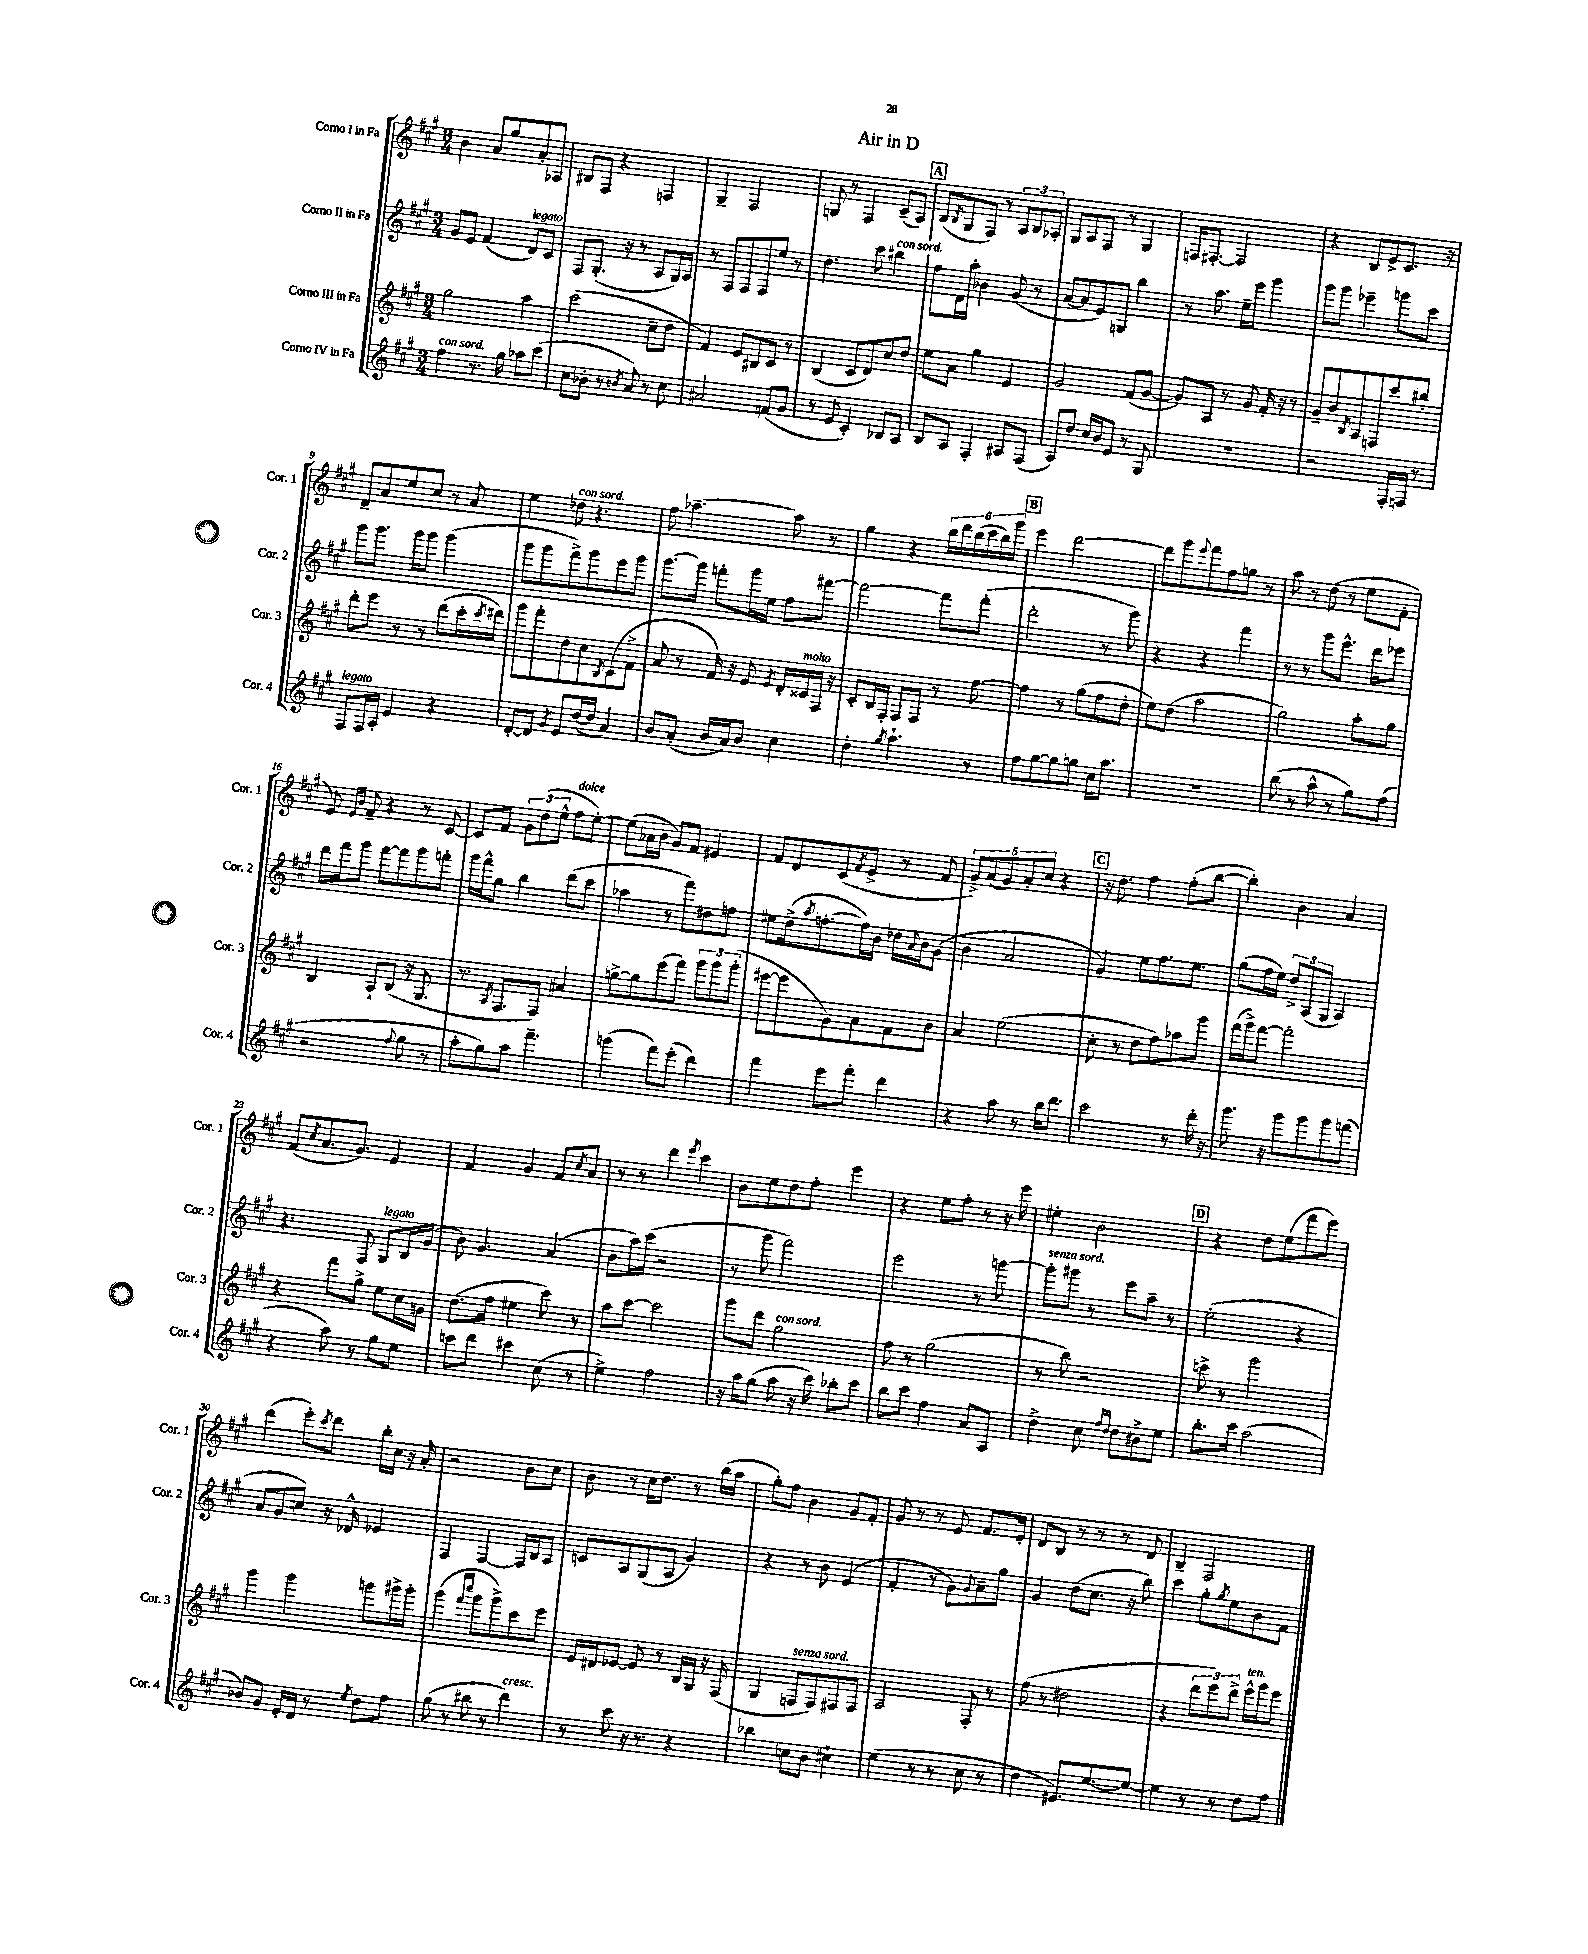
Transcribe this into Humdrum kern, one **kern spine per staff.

**kern	**kern	**kern	**kern
*part4	*part3	*part2	*part1
*staff4	*staff3	*staff2	*staff1
*I"Corno IV in Fa	*I"Corno III in Fa	*I"Corno II in Fa	*I"Corno I in Fa
*I'Cor. 4	*I'Cor. 3	*I'Cor. 2	*I'Cor. 1
*clefG2	*clefG2	*clefG2	*clefG2
*k[f#c#g#]	*k[f#c#g#]	*k[f#c#g#]	*k[f#c#g#]
*M3/4	*M3/4	*M3/4	*M3/4
=1	=1	=1	=1
!LO:TX:a:i:t=con sord.	!	!	!
4ff#\	2gg#\	8g#/L	4b\
.	.	8e/J	.
8.r	.	(4f#/	8a/L
.	.	.	8gg#/
16gg#\	.	.	.
!	!	!LO:TX:a:i:t=legato	!
8aa-X\L	4aa\	8d/L)	8a'/
(8ccc#\J	.	8c#/J	8A-X/J
=2	=2	=2	=2
8cc#\L	(2ccc#\	8F#/L	8B#X/L
8b-X'\J	.	(8.G#'/J	8F#/J
8r	.	.	4r
.	.	16r	.
8qbn/	.	.	.
8a/)	.	8r	.
8r	8cc#~\L	8A/L	4Fn/
8cc#\	8dd\J	16G#/L)	.
.	.	16A/JJ	.
=3	=3	=3	=3
2a#X/	4f#/)	8r	4G#~/
.	.	8F#/L	.
.	8e/L	8F#/	2F#/
.	8B#X/	8F#/	.
(8fn/L	8c#/J	8ee/J	.
8g#/J	8r	8r	.
=4	=4	=4	=4
8r	(4B/	4.dd\	8Gn/
8e/	.	.	8r
4c#'/)	8c#/L	.	4F#/
.	8d/)	8ccc#\	.
!	!	!LO:TX:a:i:t=con sord.	!
8B-X/L	8cc#/	4bb#X\	(8c#~/L
8A/J	8dd/J	.	8A/J)
!!LO:REH:place=s1:t=A
=5	=5	=5	=5
8B/L	8ee\L	8ff#\L	(8B/L
.	.	.	8qB/
8A/J	8a\J	16d\L	8G#/
.	.	16aa'\JJ	.
4F#'/	4gg#\	4b-X\	8F#/J)
.	.	.	8r
8A#X/L	4e/	(8g#/	12A/L
.	.	.	12B/
(8F#/J	.	8r	.
.	.	.	12A-X'/J
=6	=6	=6	=6
8A/L)	2g#/	[8a/L	8G#/L
8dd/J	.	8a/]	8A/
16cc#/LL	.	8e/)	8F#/J
16b/J	.	.	.
8e/J	.	8Gn/J	8r
8r	(8f#/L	4bb\	4G#/
8G#/	[8g#/J	.	.
=7	=7	=7	=7
2.r	8g#/L])	8r	16Fn/KL
.	.	.	[8.F#X'/J
.	8A/J	8.aa\	.
.	8r	.	2F#/]
.	.	16ee~\KL	.
.	8g#/	8eee\J	.
.	16f#'/	4ggg#\	.
.	16r	.	.
.	8r	.	.
=8	=8	=8	=8
2r	8g#~/L	8ggg#\L	4r
.	8b/	8ggg#\J	.
.	8qB/	.	.
.	8A/	4eee-X~\	8B/L
.	8Fn/	.	8e^/
16F#'/LL	8ccc#/	8gggn\L	8.c#/J
16Fn/JJ	.	.	.
8r	8bb#X'/J	8ccc#\J	.
.	.	.	16r
!!LO:LB:g=z
=9	=9	=9	=9
!LO:TX:a:i:t=legato	!	!	!
8F#/L	8ddd'\L	8ggg#\L	8d~/L
16F#/L	8eee\J	8.ggg#\J	8a/
16A'/JJ	.	.	.
4e/	8r	.	8ee/
.	.	16ggg#\KL	.
.	8r	8ggg#\J	8cc#/J
4r	(8ddd\L	(4ggg#\	8r
.	16ccc#'\L	.	8a/
.	8qccc#/	.	.
.	16ddd#X\JJ)	.	.
=10	=10	=10	=10
[8d'/L	8ggg#\L	8ggg#\L	4ee\
8d/J]	8fff#'\	8ggg#\	.
8qg#/	.	.	.
!	!	!	!LO:TX:a:i:t=con sord.
8e/L	8dd\	8fff#^\)	8dd-X\
([16dd/L	8cc#\	8ggg#\	4.r
16dd/JJ]	.	.	.
.	8qB/	.	.
4a/)	(8c#\	8eee\	.
.	8f#^\J	8ggg#\J	.
=11	=11	=11	=11
8b/L	8a/	[8.ggg#\L	8ff#\
(8a'/J	8r	.	[4.aa-X~\
.	.	16ggg#\Jk]	.
16b/LL	16f#/)	8fffn'\L	.
16a/J)	16r	.	.
8b/J	8e/	16ggg#\L	.
.	.	16ee\JJ	.
.	8qe/	.	.
4cc#\	16d'/LL	8ff#\L	8aa-\]
!	!LO:TX:a:i:t=molto	!	!
.	16c##X/	.	.
.	16F#/JJ	[8fff#X\J	8r
.	16r	.	.
=12	=12	=12	=12
4dd'\	8c#'/L	2fff#\_	4gg#\
.	16B/L	.	.
.	16F#'/JJ	.	.
8qgg#/	.	.	.
4.aa`\	8F#/L	.	4r
.	8F#/J	.	.
.	8r	8fff#\L]	24bb\LL
.	.	.	24ddd\
.	.	.	(24bb\
8r	[8ff#\	(8fff#'\J	24ccc#\
.	.	.	24bb\)
.	.	.	24ggg#\JJ
!!LO:REH:place=s1:t=B
=13	=13	=13	=13
8ff#\L	4ff#\]	2ddd'\	4eee\
[8gg#\	.	.	.
8gg#\]	8r	.	[2ddd\
8ggn\J	(8gg#\L	.	.
16cc#\KL	8ff#\	8r	.
8.aa\J	.	.	.
.	8dd'\J	8ggg#\)	.
=14	=14	=14	=14
2.r	8ee\L)	4r	8ddd\L]
.	(8dd\J	.	8ggg#\
.	.	.	8qqeee/
.	2aa\	4r	8fff#\
.	.	.	8ff#\
.	.	4fff#\	8ggn\J
.	.	.	8r
=15	=15	=15	=15
(8bb\	2gg#\)	8r	8aa\
8r	.	8r	8r
8aa^^\	.	8ggg#\L	(8dd\
8r	.	8.eee^^\J	8r
8gg#\L)	8aa'\L	.	8ee\L
.	.	16ddd\KL	.
(8ff#\J	8gg#\J	8eee-X\J	8f#'\J
!!LO:LB:g=z
=16	=16	=16	=16
2r	4B/	16ddd\LL	8e/)
.	.	16fff#\J	.
.	.	.	16qqe/LL
.	.	.	16qqb/JJ
.	.	8ggg#\J	8f#~/
.	8A`/L	[8fff#\L	4r
.	(8B/J	8fff#\]	.
8qqff#/	.	.	.
8gg#\	16r	8ggg#\	8r
.	8.G#/	.	.
8r	.	8fffn'\J	[8c#/
=17	=17	=17	=17
8aa'\L	8.r	16ggg#\LL	8c#/L]
.	.	16fff#^^\J	.
8gg#\)	.	8gg#\J	8f#/J
.	8qA/	.	.
.	8.F#/L	.	.
8aa\J	.	4bb\	12g#\L
.	.	.	(12dd\
4.fff#~\	8F#/J)	.	.
.	.	.	12ee^^\J
!	!	!	!LO:TX:a:i:t=dolce
.	4a#X/	(8ddd\L	8ff#\L
.	.	8ccc#\J	[8ee'\J)
=18	=18	=18	=18
(4gggn\	[8ggn^\L	4aa-X\	(8ee\L]
.	8gg\]	.	16a-X\L
.	.	.	16b\JJ
8fff#\L)	(8eee\	8r	8g#/L)
(8eee'\J	8fff#\J)	8fff#\L)	8f#/J
4ddd\)	12ggg#\L	8dd#X\	4e#X/
.	12ggg#\	.	.
.	.	8ffn\J	.
.	(12ggg#'\J	.	.
=19	=19	=19	=19
4fff#\	[8eee#X\L	8ee#X\L	8f#/L
.	8eee#\]	(16dd^\k	8d/
.	.	8qaa/	.
.	.	[8.ffn'\	.
8eee\L	8g#\)	.	(8c#/
.	.	.	8qf#/
8fff#'\J	8a\	16ff\L])	8e^/J
.	.	16b\JJ	.
4ddd\	8f#\	16dd-X\LL	8r
.	.	8qqa/	.
.	.	16b\J	.
.	8b\J	(8g#\J	8f#/
=20	=20	=20	=20
4r	4a/	4b\	10g#^/L)
.	.	.	(10a/
.	.	.	10g#/)
8aa\	(2ee\	2a/	.
.	.	.	10a'/
8r	.	.	.
.	.	.	10cc#/J
16bb\KL	.	.	4r
8.ddd\J	.	.	.
!!LO:REH:place=s1:t=C
=21	=21	=21	=21
2ccc#\	8cc#'\	4g#/)	16r
.	.	.	8.dd\
.	8r	.	.
.	8dd\L	8ee\L	4ff#\
.	8ff#\)	8.ff#\	.
8r	8aa-X\	.	(8ff#'\L
.	.	8.ee\J	.
16ddd'\	8ggg#\J	.	[8bb\J
16r	.	.	.
=22	=22	=22	=22
8.ggg#\	(16fff#\LL	(8gg#\L	4bb'\])
.	16ggg#^\J)	.	.
.	[8fff#\J	16ff#\L	.
16r	.	16ee\JJ)	.
8ggg#\L	2fff#'\]	12dd^/L	4b\
.	.	(12A/	.
8ggg#\	.	.	.
.	.	12G#/J	.
8ggg#\	.	4A/)	4a/
(8fffn\J	.	.	.
!!LO:LB:g=z
=23	=23	=23	=23
4r	4r	4.r	(8f#/L
.	.	.	8qcc#/
.	.	.	8.a/
8aa\)	8fff#\L	.	.
.	.	.	8.g#/J)
8r	8gg#^\J	8F#/	.
!	!	!LO:TX:a:i:t=legato	!
8gg#\L	8ee\L	8G#/L	4e/
8ee\J	16cc#\L	16B/L	.
.	16gn\JJ	(16g#/JJ	.
=24	=24	=24	=24
8cccn\L	(8.dd\L	8b\)	4f#/
8ddd\J	.	4.g#/	.
.	16ff#\Jk	.	.
4ccc#X\	4ee#X\	.	4g#/
(8cc#\	8ccc#\)	(4a/	8f#/L
.	.	.	8qcc#/
8r	8r	.	8a/J
=25	=25	=25	=25
4ee^\)	8aa\L	8b\L	8r
.	[8ccc#\J	16aa\L)	8r
.	.	(16ccc#\JJ	.
2ff#\	2ccc#\]	2r	4ddd\
.	.	.	8qeee/
.	.	.	4ccc#\
=26	=26	=26	=26
16r	8ggg#\L	8r	8b\L
16aa\KL	.	.	.
(8gg#\J	8ddd\J	8ggg#\	8ee\
!	!LO:TX:a:i:t=con sord.	!	!
8aa\	2gg#\	2fff#\)	8dd\
16r	.	.	8ff#'\J
16ccc#\)	.	.	.
8bb-X'\L	.	.	4eee\
8ccc#\J	.	.	.
=27	=27	=27	=27
8bb\L	8ff#\	2eee\	4r
8ccc#\J	8r	.	.
4ff#\	(2gg#\	.	8ee\L
.	.	.	8ff#'\J
8a/L	.	8r	8r
8A/J	.	[8gggn\	16r
.	.	.	16eee\
=28	=28	=28	=28
!	!	!LO:TX:a:i:t=senza sord.	!
4dd^\	8r	8ggg'\L]	4ee#X'\
.	8bb\)	8ggg#X\J	.
8cc#\	2r	8r	2b\
16qqff#/LL	.	.	.
16qqdd/JJ	.	.	.
8dd\L	.	8eee\L	.
8b#X^\	.	8aa~\J	.
8ee\J	.	8r	.
!!LO:REH:place=s1:t=D
=29	=29	=29	=29
8.bb'\L	8cccn^\	(2ee'\	4r
.	8r	.	.
16ccc#\Jk	.	.	.
(2aa\	2ggg#\	.	8dd\L
.	.	.	(8ee\
.	.	4r	8fff#\
.	.	.	8eee\J)
!!LO:LB:g=z
=30	=30	=30	=30
8b-X/L)	4ggg#\	8a/L	(4ddd\
8g#/J	.	8g#/	.
16e'/LL	4ggg#\	8ccn/J)	8eee'\L)
16d/JJ	.	.	.
.	.	.	8qccc#/
8r	.	16r	8ddd\J
.	.	16d-X^^/	.
8qee/	.	.	.
8dd\L	8gggn\L	4e-X/	16bb'\LL
.	.	.	16cc#\JJ
8ff#\J	16ggg#X^\L	.	16r
.	16ggg#'\JJ	.	16a'/
=31	=31	=31	=31
(8gg#\	(4ggg#\	4F#/	2r
8r	.	.	.
.	16qqfff#/LL	.	.
.	16qqcccc#/JJ	.	.
8bb#X\	8ggg#\L	[4F#/	.
8r	8ggg#^\)	.	.
!LO:TX:a:i:t=cresc.	!	!	!
4ddd\)	8ccc#\	16F#/LL]	8b\L
.	.	16B/J	.
.	8eee\J	8A/J	8cc#\J
=32	=32	=32	=32
8r	16e/LL	8cn/L	8b\
.	16d#X/J	.	.
8ccc#\	[8e-X/J	8A/	8r
16r	8e-/]	(8G#/	16cc#\KL
8.r	.	.	8.dd\J
.	8r	8A/J	.
4r	16B/LL	4g#/)	8r
.	16G#/JJ	.	.
.	16r	.	(16bb\LL
.	(16F#/	.	16aa\JJ
=33	=33	=33	=33
4bb-X\	4G#/	4r	8gg#'\L)
.	.	.	8ff#\J
!	!LO:TX:a:i:t=senza sord.	!	!
8ccn\L	8Fn/L	8r	4b\
8b\J	8F/)	8b\	.
4cc#X`\	8F#X/	(4e/	8g#/L
.	8F#/J	.	8f#'/J
=34	=34	=34	=34
(4ee\	2A/	4f#'/	8g#/
.	.	.	8r
8r	.	8r	8r
8r	.	8g#\L)	8e/
.	.	8qqg#/	.
8cc#\	8F#'/	8a~\	8.f#/L
8r	8r	8gg#\J	.
.	.	.	16e'/Jk
=35	=35	=35	=35
4dd\	(8ff#\	4g#/	8d/L
.	8r	.	8B/J
8.e#X/L)	2dd#X\	(8dd\L	8r
.	.	8.cc#\J	8r
[8.ee/	.	.	.
.	.	.	8r
.	.	16r	.
8ee/J_	.	8bb\)	8d/
=36	=36	=36	=36
4ee\]	4r	4ccc#\	4B~/
8r	12ddd\L	8gg#'\L	2F#/
.	12eee\)	.	.
.	.	8qgg#/	.
8r	.	8ee\	.
.	12ddd^\J	.	.
!	!LO:TX:a:i:t=ten.	!	!
8dd\L	16eee^^\LL	8b\	.
.	16ggg#\J	.	.
8ff#\J	8eee\J	8f#\J	.
==	==	==	==
*-	*-	*-	*-
